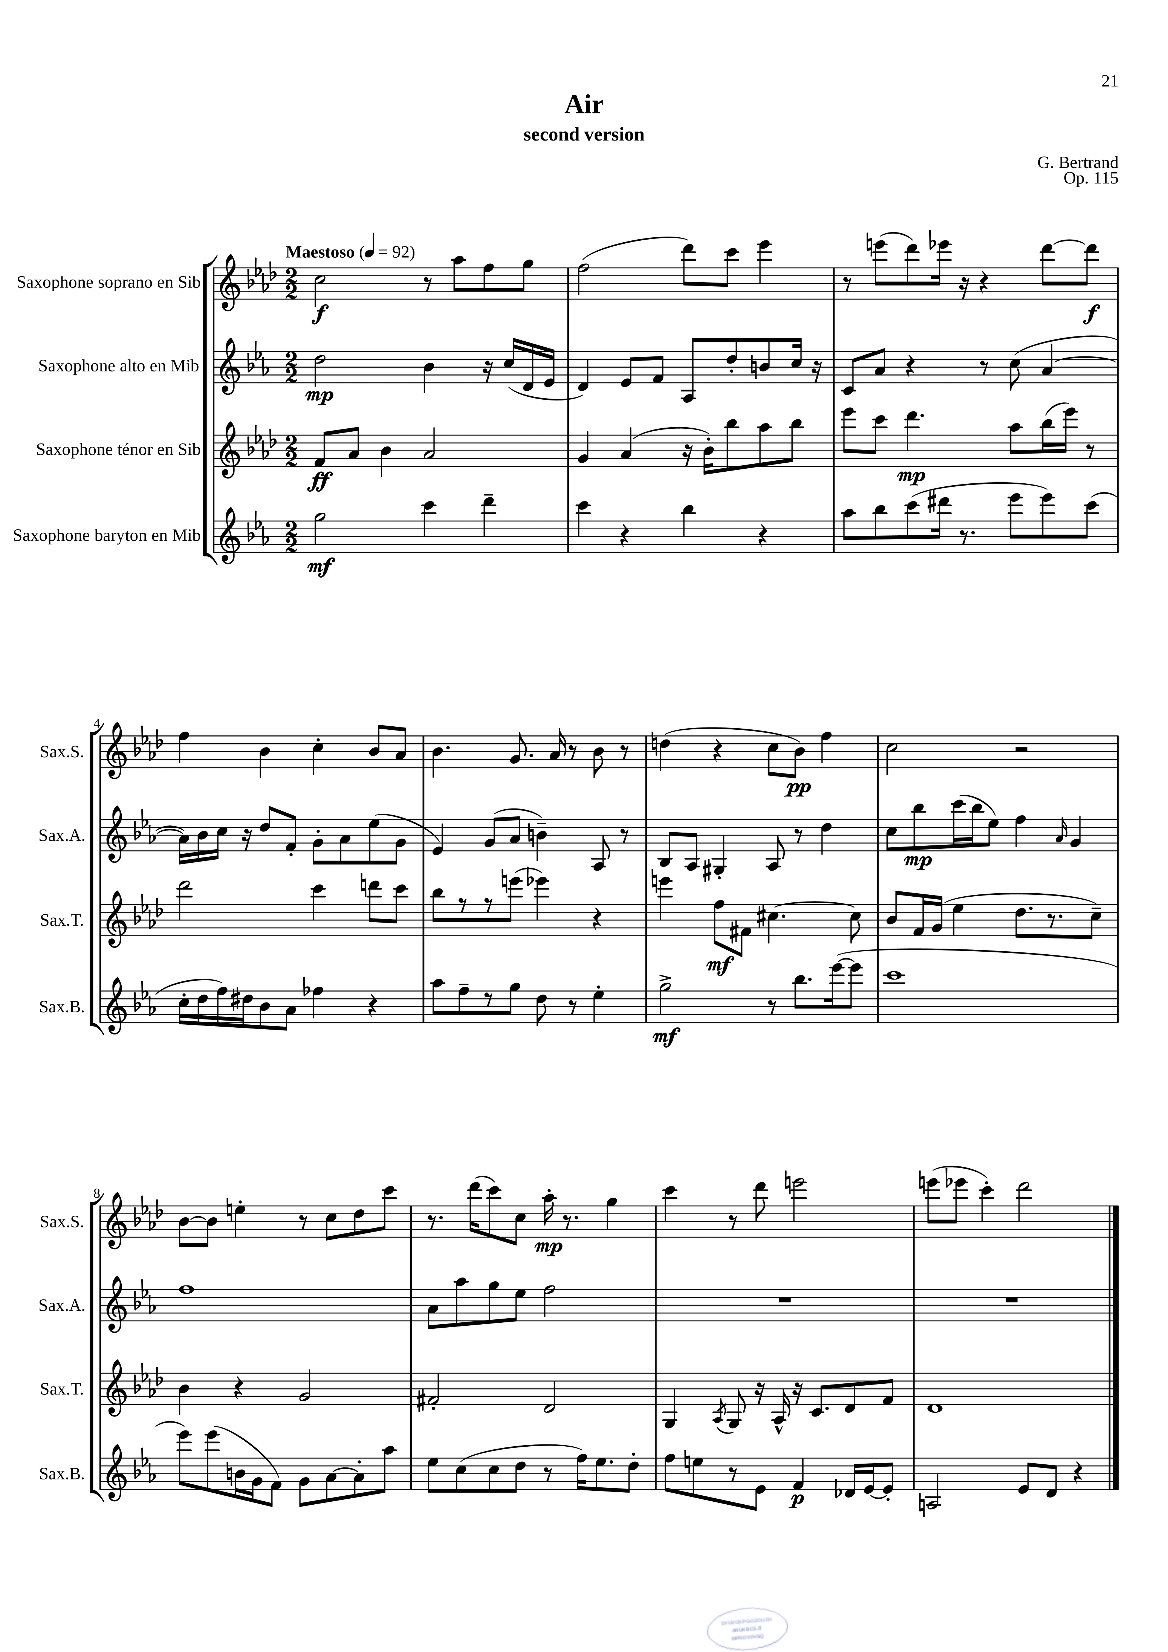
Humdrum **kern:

**kern	**kern	**kern	**kern
*staff4	*staff3	*staff2	*staff1
*clefG2	*clefG2	*clefG2	*clefG2
*k[b-e-a-]	*k[b-e-a-d-]	*k[b-e-a-]	*k[b-e-a-d-]
*M2/2	*M2/2	*M2/2	*M2/2
*MM92	*MM92	*MM92	*MM92
2gg\	8f/L	2dd\	2cc\
.	8a-/J	.	.
.	4b-\	.	.
4ccc\	2a-/	4b-\	8r
.	.	.	8aa-\L
4ddd~\	.	16r	8ff\
.	.	(16cc/LL	.
.	.	16d/	8gg\J
.	.	16e-/JJ	.
=	=	=	=
4ccc\	4g/	4d/)	(2ff\
4r	(4a-/	8e-/L	.
.	.	8f/J	.
4bb-\	16r	8A-/L	8ddd-\L)
.	16b-'\LK)	.	.
.	8bb-\	8dd'/	8ccc\J
4r	8aa-\	8b/	4eee-\
.	8bb-\J	16cc/Jk	.
.	.	16r	.
=	=	=	=
8aa-\L	8eee-\L	8c/L	8r
8bb-\	8ccc\J	8a-/J	(8eee\L
(8ccc\	4.ddd-\	4r	8ddd-\)
16ddd#\Jk	.	.	16eee-\Jk
8.r	.	.	16r
.	.	8r	4r
8eee-\L	8aa-\L	(8cc\	.
8eee-\)	(16bb-\L	[4a-/	[8ddd-\L
.	16eee-\JJ)	.	.
(8ccc\J	8r	.	8ddd-\]J
=	=	=	=
16cc'\LL	2ddd-\	16a-\]LL)	4ff\
16dd\	.	16b-\	.
16ff\)	.	16cc\JJ	.
16dd#\J	.	16r	.
8b-\	.	8dd/L	4b-\
8a-\J	.	8f'/J	.
4ff-\	4ccc\	8g'\L	4cc'\
.	.	8a-\	.
4r	8ddd\L	(8ee-\	8b-/L
.	8ccc\J	8g\J	8a-/J
=	=	=	=
8aa-\L	8bb-\L	4e-/)	4.b-\
8ff~\	8r	.	.
8r	8r	(8g/L	.
8gg\J	(8eee\J	8a-/J	8.g/
8dd\	4eee-\)	4b~\)	.
.	.	.	16a-/
8r	.	.	8r
4ee-'\	4r	8A-/	8b-\
.	.	8r	8r
=	=	=	=
2gg^\	4eee\	8B-/L	(4dd\
.	.	8A-/J	.
.	8ff\L	4G#'/	4r
.	8f#\J	.	.
8r	[4.cc#\	8A-/	8cc\L
8.bb-\L	.	8r	8b-\J)
.	.	4dd\	4ff\
([16eee-\k	.	.	.
8eee-\]J	8cc#\]	.	.
=	=	=	=
1ccc	8b-/L	8cc\L	2cc\
.	16f/L	8bb-\	.
.	(16g/JJ	.	.
.	4ee-\	(16ccc\L	.
.	.	16bb-\J	.
.	.	8ee-\J)	.
.	8.dd-\L	4ff\	2r
.	8.r	.	.
.	.	16qqa-/	.
.	.	4g/	.
.	8cc~\J)	.	.
=	=	=	=
8eee-\L)	4b-\	1ff	[8b-\L
(8eee-\	.	.	8b-\]J
16b\L	4r	.	4ee'\
16g\J	.	.	.
8f\J)	.	.	.
8g\L	2g/	.	8r
[8a-\	.	.	8cc\L
8a-'\]	.	.	8dd-\
8aa-\J	.	.	8ccc\J
=	=	=	=
8ee-\L	2f#'/	8a-\L	8.r
(8cc\	.	8aa-\	.
.	.	.	(16ddd-\LK
8cc\	.	8gg\	8ccc\)
8dd\J	.	8ee-\J	8cc\J
8r	2d-/	2ff\	16aa-'\
.	.	.	8.r
16ff\LK)	.	.	.
8.ee-\	.	.	.
.	.	.	4gg\
8dd'\J	.	.	.
=	=	=	=
8ff\L	4G/	1r	4ccc\
8ee\	.	.	.
.	8qA-/	.	.
8r	8G/	.	8r
8e-\J	16r	.	8ddd-\
.	16A-^^/	.	.
4f/	16r	.	2eee\
.	8.c/L	.	.
16d-/LL	8d-/	.	.
[16e-/J	.	.	.
8e-'/]J	8f/J	.	.
=	=	=	=
2A/	1d-	1r	(8eee\L
.	.	.	8eee-\J
.	.	.	4ccc'\)
8e-/L	.	.	2ddd-\
8d/J	.	.	.
4r	.	.	.
==	==	==	==
*-	*-	*-	*-
